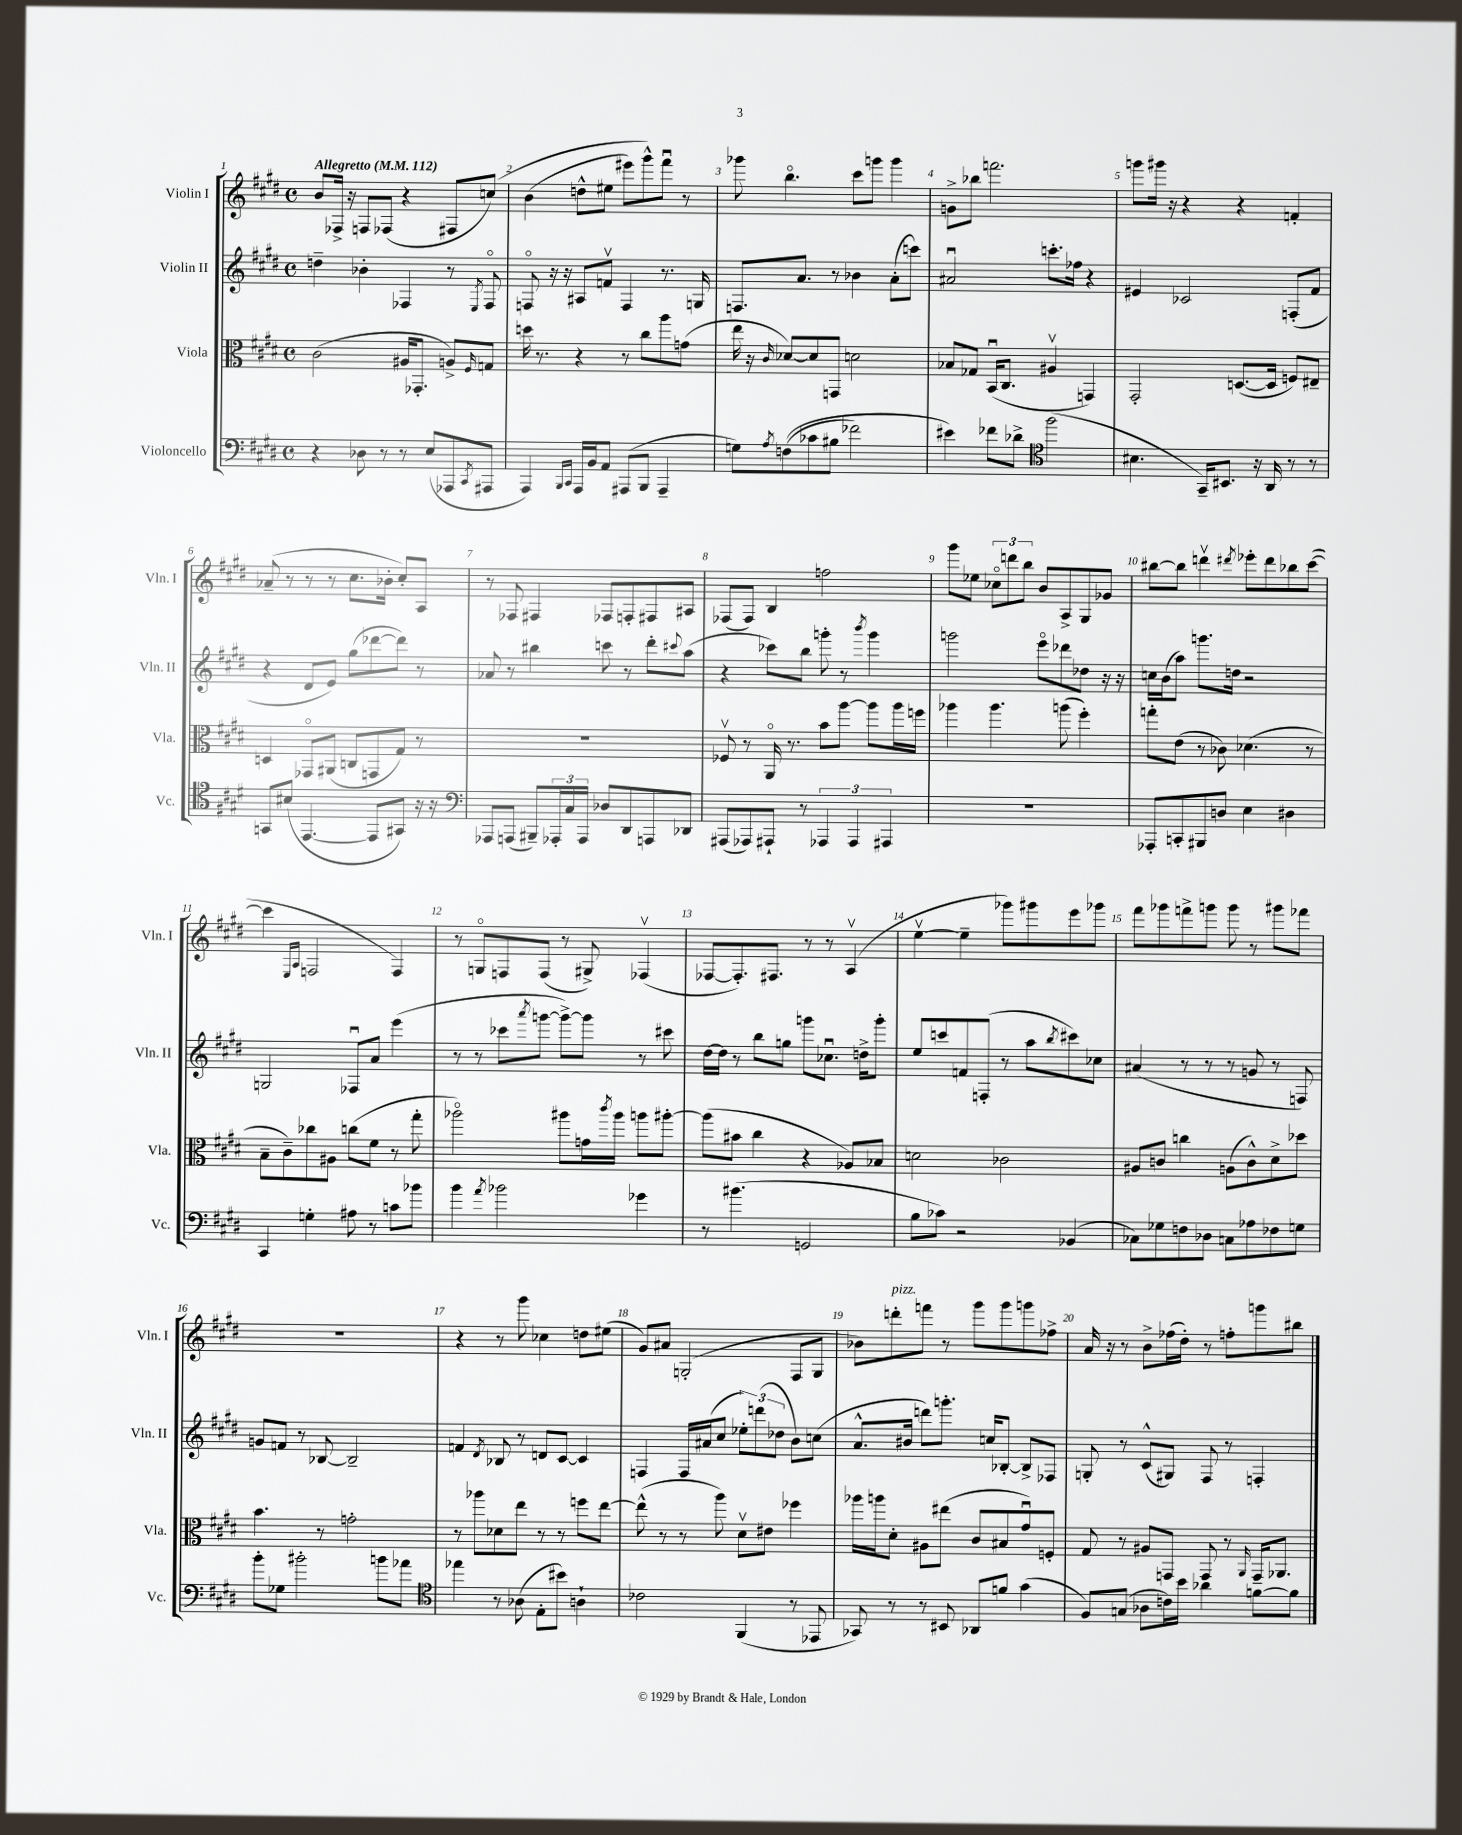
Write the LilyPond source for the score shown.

<<
\new StaffGroup <<
\new Staff = "s0" \with { instrumentName = "Violin I" shortInstrumentName = "Vln. I" } {
    \clef treble \key e \major \defaultTimeSignature \time 4/4 \tempo "Allegretto" 4 = 112
    b'8 fes16-> r16 f8 fes8( r4 fis8 c''8)\( |
    b'4( d''8-^ eis''8 eis'''8) gis'''8-^\) fis'''8\downbow r8 |
    ges'''8 b''4.\flageolet cis'''8 g'''8 g'''4 |
    g'8-> bes''8 f'''2. |
    g'''8 gis'''16 r16 r4 r4 f'4-. |
    aes'8--( r8 r8 r8 cis''8. bes'16-. cis''8-.) a8 |
    r8 fes8 fis4 fes8 f8-. fis8 ais8 |
    fes8( fes8) b4 f''2 |
    gis'''8 ees''8 \tuplet 3/2 { ces''8\flageolet d'''8 b''8 } b'8 a8-> gis8 ges'8 |
    bis''8~ bis''8 d'''4\upbow \acciaccatura { dis'''8 } ees'''8-. dis'''8 bes''8 cis'''8~( |
    cis'''4 \grace { e16 a16 } f2 f4) |
    r8 g8\flageolet f8 f8( r8 gis8->) fes4\upbow( |
    fes8~ fes8.-.) fis8. r8 r8 a4\upbow( |
    e''4~\upbow e''4-- ges'''8) gis'''8 e'''8 ges'''8 |
    fis'''8 ges'''8 f'''8-> g'''8 g'''8 r8 gis'''8 fes'''8 |
    R1 |
    r4 r8 gis'''8 ces''4 d''8 eis''8( |
    gis'8) ais'8 g2-.( fis8 g8 |
    bes'8) d'''8-.^\markup { \italic "pizz." } f'''8 r8 gis'''8 gis'''8 g'''8 fes''8-> |
    a'16 r16 r8 b'8-> fes''16( dis''16-.) r8 f''8-. g'''8 bis''8 \bar "|." |
}
\new Staff = "s1" \with { instrumentName = "Violin II" shortInstrumentName = "Vln. II" } {
    \clef treble \key e \major \defaultTimeSignature \time 4/4
    d''4-- bes'4-. fes4 r8 \acciaccatura { e8 } fes8\flageolet |
    f8\flageolet r16 r16 ais8 f'8\upbow f4 r8. g16 |
    f8. a'8. r8 bes'4 a'8-.( c'''8) |
    ais'2\downbow c'''8.-. fes''16 r4 |
    eis'4 ces'2 f8-.( fis'8 |
    r4 dis'8 e'8) gis''8( des'''8~ des'''8) r8 |
    aes'8 r8 bis''4 c'''8 r8 dis'''8-. \appoggiatura { cis'''8 } a''8( |
    r4 ces'''8) b''8 g'''8-. r8 \acciaccatura { b'''8 } g'''4 |
    g'''2 e'''8\flageolet des'''8 des''8 r16 r16 |
    c''16 b'16( a''8) g'''8. d''16 r2 |
    g2 fes8\downbow a'8 e'''4( |
    r8 r8 ces'''8 \acciaccatura { a'''8 } g'''8~ g'''8~->) g'''8 r8 cis'''8 |
    dis''16~ dis''16 r8 b''8 g''8 g'''8 ces''8.\downbow d''16-> g'''8-. |
    e''8 c'''8 f'8 f8-.( r8 a''8 \acciaccatura { b''8 } cis'''8) ces''8 |
    ais'4( r8 r8 r8 g'8 r8 f8) |
    g'8 f'8 r8 bes8~ bes2-- |
    f'4 \acciaccatura { dis'8 } bes8 r8 d'8 cis'8~ cis'4 |
    f4 f16 ais'16( cis''8 \tuplet 3/2 { ees''8-.) d'''8( des''8 } b'8) c''8( |
    a'8.-^ bis'16 d'''8) g'''8.-. c''16 bes8~-. bes8-> fes8 |
    g8-. r8 cis'8-^( gis8) fis8 r8 f4-. \bar "|." |
}
\new Staff = "s2" \with { instrumentName = "Viola" shortInstrumentName = "Vla." } {
    \clef alto \key e \major \defaultTimeSignature \time 4/4
    cis'2( ais16 ges,8.-. a8->) \grace { fis16 } g8 |
    d''16 r8. r4 r8 cis''8 a''8 g'8( |
    e''16 r16 \grace { cis'16 } des'8~) des'8 g,8 d'2 |
    bes8 ges8 b,16\downbow( cis8. ais4\upbow g,4) |
    gis,2-. d8.~( d16 f8) eis8-- |
    d4 ges,8\flageolet ais,8( c8 g,8 gis8) r8 |
    R1 |
    fes8\upbow r8 a,16\flageolet r8. b'8 a''8~ a''8 a''16 f''16 |
    aes''4 aes''4. a''8( fis''4-.) |
    g''8-. e'8( r8 ces'8) des'4.( r8 |
    b8-- cis'8--) ces''8 ais8 c''8( fis'8 r8 gis''8-. |
    aes''2\flageolet) ais''8 g'16 \acciaccatura { cis'''8 } ais''16 a''8 ais''8~-. |
    ais''8( bis'8 cis''4 r4 aes8) bes8 |
    d'2 ces'2 |
    ais8 c'8 c''4 a8( c'8-^) dis'8-> des''8 |
    b'4. r8 g'2-. |
    r8 aes''8 des'8 e''8 r8 r8 f''8 e''8~ |
    e''8-^( r8 r8 a''8) dis'8\upbow eis'8 fes''4 |
    aes''16 a''16 dis'8-. ais8 eis''8( cis'8 bis8 gis'8\downbow) f8-. |
    gis8 r8 ais8 g,8 g,8 r8 \grace { a,16 } g,16-- aes,8. \bar "|." |
}
\new Staff = "s3" \with { instrumentName = "Violoncello" shortInstrumentName = "Vc." } {
    \clef bass \key e \major \defaultTimeSignature \time 4/4
    r4 des8 r8 r8 e8( aes,,8 \acciaccatura { cis,8 } ais,,8 |
    a,,4) \grace { b,,16 cis,16 } a,,16 b,16 a,8 ais,,8( b,,8 ais,,4-- |
    g8) \acciaccatura { a8 } f8(\( ces'8 bis8 fes'2) |
    eis'4\) fes'8 des'8-> \clef tenor fis''2( |
    bis4. gis,16--) bis,8. r16 a,16 r8 r8 |
    g,8 bis8( e,4.~ e,8 gis,8) r16 r16 |
    \clef bass aes,,8 a,,8( bis,,8--) \tuplet 3/2 { aes,,16-. cis16 aes,,16 } des8 dis,8 a,,8 des,8 |
    ais,,8( aes,,8) ais,,8-! r8 \tuplet 3/2 { aes,,4 aes,,4 ais,,4 } |
    R1 |
    aes,,8-. c,8-. bis,,8 d8 e4 dis4 |
    cis,4 g4-. ais8 r8 c'8 bes'8 |
    b'4 \acciaccatura { a'8 } bes'2 ges'4 |
    r8 bis'4.( g,2 |
    b8 ces'8) r2 bes,4( |
    ces8) ges8 f8 des8 c8 aes8 fes8 g8 |
    b'8-. ges8 bis'2-. b'8 aes'8 |
    \clef tenor ees''4 r8 aes8( e8-. bis'8) a4-! |
    ces'2 fis,4( r8 ees,8 |
    ges,8) r8 r8 bis,8 aes,8 f'8 gis'4( |
    fis8) g8( aes8 c'16) b'16 aes'4 f'8~ f'8 \bar "|." |
}
>>
>>
\layout { \context { \Score \override BarNumber.break-visibility = ##(#f #t #t) barNumberVisibility = #all-bar-numbers-visible } }
